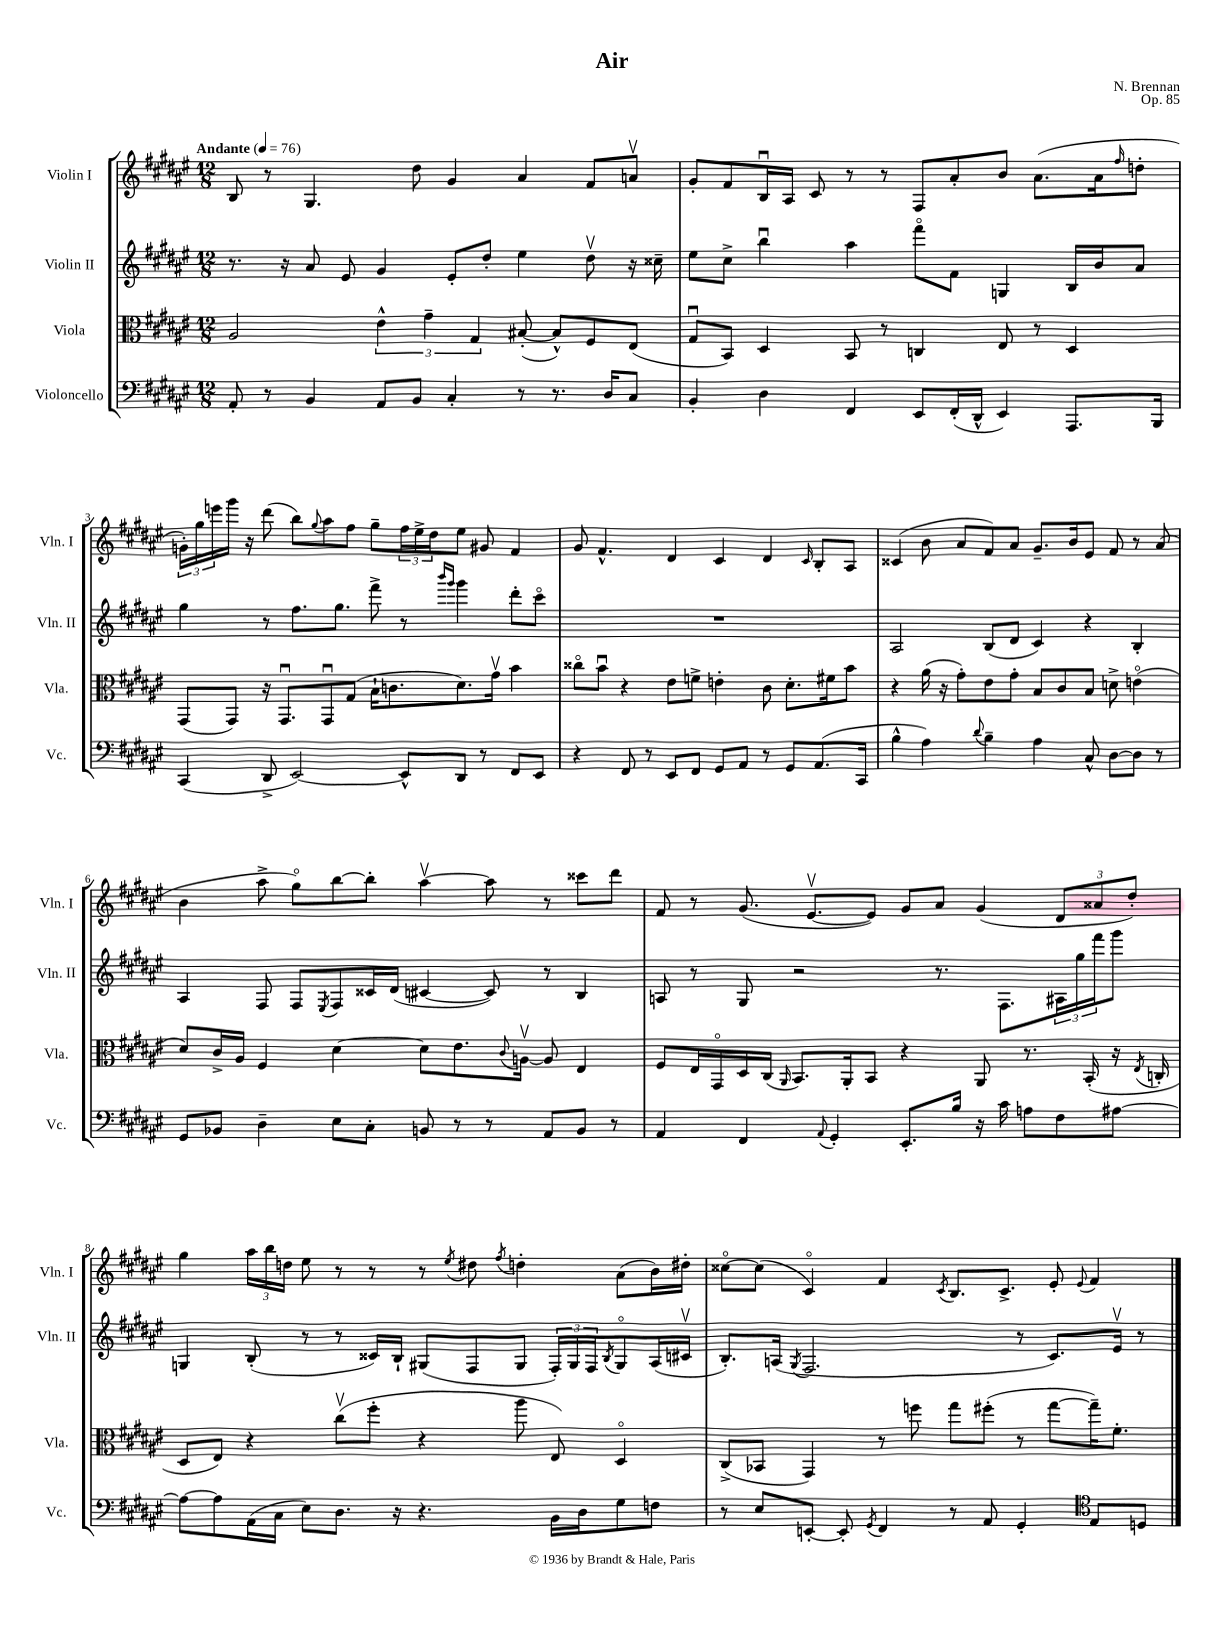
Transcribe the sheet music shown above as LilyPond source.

\header { title = "Air" composer = "N. Brennan" opus = "Op. 85" }
<<
\new StaffGroup <<
\new Staff = "s0" \with { instrumentName = "Violin I" shortInstrumentName = "Vln. I" } {
    \clef treble \key fis \major \numericTimeSignature \time 12/8 \tempo "Andante" 4 = 76
    b8 r8 gis4. dis''8 gis'4 ais'4 fis'8 a'8\upbow |
    gis'8-. fis'8 b16\downbow ais16 cis'8 r8 r8 fis8 ais'8-. b'8 ais'8.( ais'16 \grace { fis''16 } d''8-. |
    \tuplet 3/2 { g'16-.) gis''16 e'''16 } gis'''16 r16 dis'''8( b''8) \appoggiatura { gis''8 } ais''8 fis''8 gis''8-- \tuplet 3/2 { fis''16 eis''16-> dis''16 } eis''8 gis'8 fis'4 |
    gis'8 fis'4.-^ dis'4 cis'4 dis'4 \grace { cis'16 } b8-. ais8 |
    cisis'4( b'8 ais'8 fis'8) ais'8 gis'8.-- b'16 eis'8 fis'8 r8 ais'8( |
    b'4 ais''8-> gis''8\flageolet) b''8~ b''8-. ais''4~\upbow ais''8 r8 cisis'''8 dis'''8 |
    fis'8 r8 gis'8.( eis'8.~\upbow eis'8) gis'8 ais'8 gis'4( \tuplet 3/2 { dis'8 aisis'8 dis''8-.) } |
    gis''4 \tuplet 3/2 { ais''16 b''16 d''16 } eis''8 r8 r8 r8 \acciaccatura { eis''8 } dis''8 \acciaccatura { fis''8 } d''4-. ais'8( b'16) dis''16-. |
    cisis''8~\flageolet cisis''8( cis'4\flageolet) fis'4 \acciaccatura { cis'8 } b8. cis'8.-> eis'8-. \appoggiatura { eis'8 } fis'4 \bar "|." |
}
\new Staff = "s1" \with { instrumentName = "Violin II" shortInstrumentName = "Vln. II" } {
    \clef treble \key fis \major \numericTimeSignature \time 12/8
    r8. r16 ais'8 eis'8 gis'4 eis'8-. dis''8-. eis''4 dis''8\upbow r16 cisis''16-- |
    eis''8 cis''8-> b''4\downbow ais''4 fis'''8\flageolet fis'8 g4 b16 b'16 ais'8 |
    gis''4 r8 fis''8. gis''8. fis'''8-> r8 \grace { b'''16 gis'''16 } gis'''4 dis'''8-. cis'''8\flageolet |
    R1. |
    ais2 b8( dis'8 cis'4) r4 b4-. |
    ais4 fis8 fis8 \acciaccatura { eis8 } fis8 cisis'16 dis'16( cis'4~ cis'8) r8 b4 |
    a8 r8 gis8 r2 r8. fis8. \tuplet 3/2 { ais16 gis''16 fis'''16 } gis'''8 |
    g4 b8-.( r8 r8 cisis'16) b16-! gis8( fis8 gis8 \tuplet 3/2 { fis16-.) gis16 fis16 } \acciaccatura { b8 } gis8\flageolet ais16( cis'16\upbow |
    b8.-.) a16( \acciaccatura { gis8 } fis2. r8 cis'8.) eis'16\upbow r8 \bar "|." |
}
\new Staff = "s2" \with { instrumentName = "Viola" shortInstrumentName = "Vla." } {
    \clef alto \key fis \major \numericTimeSignature \time 12/8
    ais2 \tuplet 3/2 { eis'4-^ gis'4-- gis4 } bis8~-.( bis8-^) fis8 eis8( |
    gis8\downbow b,8) dis4 b,8 r8 c4 eis8 r8 dis4 |
    gis,8( gis,8) r16 gis,8.\downbow gis,8\downbow gis8( b16-! c'8. dis'8.) gis'16\upbow b'4 |
    cisis''8\flageolet b'8\downbow r4 eis'8 f'8-> e'4-. cis'8 dis'8.-. fis'16 b'8 |
    r4 ais'16( r16 gis'8-.) eis'8 gis'8-. b8 cis'8 b8 d'8-> e'4\flageolet( |
    dis'8) cis'16-> ais16 fis4 dis'4~ dis'8 eis'8. \appoggiatura { cis'8 } a16~\upbow a8 eis4 |
    fis8 eis16 gis,16\flageolet dis16 cis16( \grace { ais,16 } b,8.) ais,16-. b,8 r4 ais,8 r8. b,16-.( r16 \acciaccatura { eis8 } c16-. |
    dis8 eis8) r4 cis''8\upbow( fis''8-. r4 ais''8 eis8) dis4\flageolet |
    cis8->( bes,8 gis,4) r8 f''8 gis''8 fis''8-.( r8 gis''8~ gis''16--) fis'8.-. \bar "|." |
}
\new Staff = "s3" \with { instrumentName = "Violoncello" shortInstrumentName = "Vc." } {
    \clef bass \key fis \major \numericTimeSignature \time 12/8
    ais,8-. r8 b,4 ais,8 b,8 cis4-. r8 r8. dis16 cis8 |
    b,4-. dis4 fis,4 eis,8 fis,16-.( dis,16-^ eis,4) ais,,8. b,,16 |
    cis,4( dis,8-> eis,2~) eis,8-^ dis,8 r8 fis,8 eis,8 |
    r4 fis,8 r8 eis,8 fis,8 gis,8 ais,8 r8 gis,8 ais,8.( cis,16 |
    b4-^ ais4) \appoggiatura { dis'8 } b4-- ais4 cis8-^ dis8~ dis8 r8 |
    gis,8 bes,8 dis4-- eis8 cis8-. b,8 r8 r8 ais,8 b,8 r8 |
    ais,4 fis,4 \appoggiatura { ais,8 } gis,4-. eis,8.-. b16 r16 cis'16 a8 fis8 ais8~ |
    ais8~ ais8 ais,16( cis16 eis8) dis8. r16 r4. b,16 dis16 gis8 f8 |
    r8 eis8 e,8~-. e,8-. \acciaccatura { gis,8 } fis,4 r8 ais,8 gis,4-. \clef tenor eis8 d8 \bar "|." |
}
>>
>>
